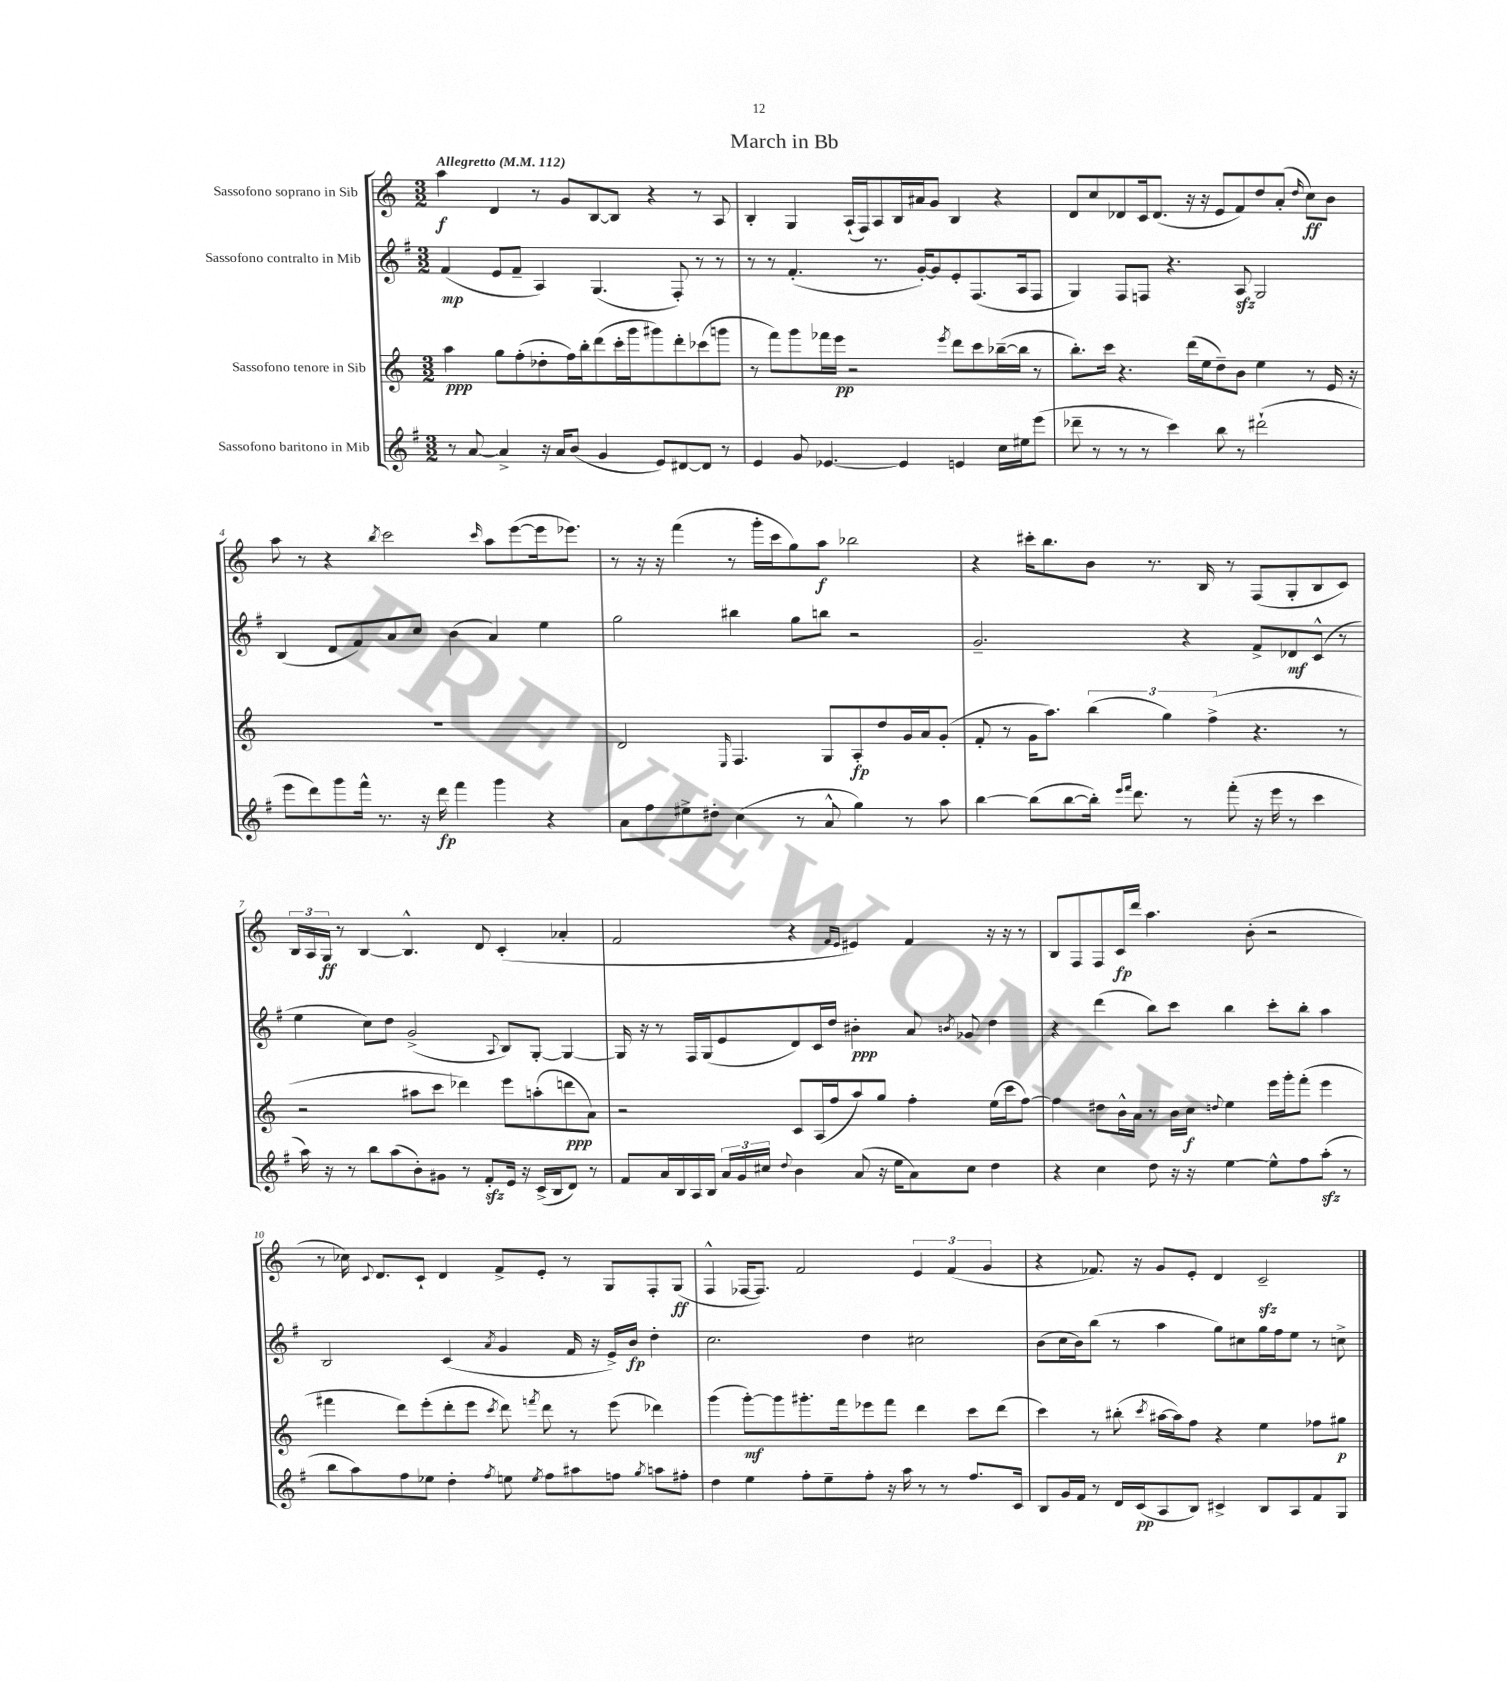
\header { title = "March in Bb" }
<<
\new StaffGroup <<
\new Staff = "s0" \with { instrumentName = "Sassofono soprano in Sib" } {
    \clef treble \key c \major \numericTimeSignature \time 3/2 \tempo "Allegretto" 4 = 112
    \autoBeamOff a''4\f d'4 r8 g'8[ b8~ b8] r4 r8 a8 |
    b4-. g4 a16[-!( f16) a8 b16 ais'16 g'8] b4 r4 |
    d'8[ c''8 des'8 c'16 des'8.]( r16 r16 e'8[ f'8) d''8 a'8]-.( \grace { d''16 } c''8[\ff) b'8] |
    a''8 r8 r4 \acciaccatura { b''8 } c'''2 \grace { c'''16 } a''8[ e'''8~( e'''16 ees'''8.]) |
    r8 r16 r16 f'''4( r8 g'''16[-. c'''16 g''8) a''8]\f bes''2 |
    r4 cis'''16[-. b''8. b'8] r8. b16 r8 f8[( g8-. b8 c'8]) |
    \tuplet 3/2 { b16[ a16 g16]\ff } r8 b4~ b4.-^ d'8 c'4-.( aes'4-. |
    f'2 r4 \grace { f'16[ e'16] } eis'4) f'4 r16 r16 r8 |
    b8[ f8 f8 c'16\fp d'''16] a''4. b'8-.( r2 |
    r8 ces''16) \appoggiatura { c'8 } d'8.[ c'8]-! d'4 f'8[-> e'8]-. r8 g8[ f8-. g8]\ff( |
    f4-^ fes16[~ fes8.]) f'2 \tuplet 3/2 { e'4 f'4( g'4 } |
    r4 fes'8.) r16 g'8[ e'8]-. d'4 c'2--\sfz \bar "|." |
}
\new Staff = "s1" \with { instrumentName = "Sassofono contralto in Mib" } {
    \clef treble \key g \major \numericTimeSignature \time 3/2
    \autoBeamOff fis'4\mp( e'8[ fis'8]-- a4) g4.( fis8-.) r8 r8 |
    r8 r8 fis'4.-.( r8. g'16[~-.) g'8 e'8-. fis8.( a16 fis8] |
    g4) fis8[ f8] r4. a8\sfz g2 |
    b4( d'8[ fis'8) a'8 c''8] b'4( a'4) e''4 |
    g''2 bis''4 g''8[ b''8] r2 |
    g'2.-- r4 fis'8[-> des'8\mf c'8]-^( r8 |
    e''4 c''8[) d''8] g'2->( \appoggiatura { a8 } b8[) g8]~-. g4~ |
    g16 r16 r8 fis16[ g16( e'8 d'8) c'16 d''16] bis'4-.\ppp a'8 \acciaccatura { b'8 } ges'8 d''4 |
    r4 d'''4( b''8[) c'''8] b''4 c'''8[-. b''8]-. a''4 |
    b2 c'4( \acciaccatura { a'8 } g'4 fis'16 r16 e'16[->) b'16]\fp d''4-. |
    c''2. d''4 cis''2 |
    b'8[( c''16 b'16) b''8]( r8 a''4 g''8[) cis''8 g''16 fis''16 e''8] r8 c''8-> \bar "|." |
}
\new Staff = "s2" \with { instrumentName = "Sassofono tenore in Sib" } {
    \clef treble \key c \major \numericTimeSignature \time 3/2
    \autoBeamOff a''4\ppp g''8[ f''8-.( des''8-. f''16) b''16-. d'''8( c'''16-. g'''16 gis'''8) d'''8-. ces'''8( g'''8] |
    r8 f'''8[) g'''8 fes'''16 e'''16]\pp r2 \acciaccatura { e'''8 } d'''8[ c'''8 bes''16~--( bes''16] r8 |
    b''8.[-.) c'''16] r4. d'''16[( e''16 d''8--) b'8] e''4 r8 e'16 r16 |
    R1. |
    d'2 \grace { e16 } f4. g8[ a8-.\fp d''8 g'16 a'16 g'8]-.( |
    f'8-. r8 g'16[ a''8.]) \tuplet 3/2 { b''4( g''4) f''4->( } r4. r8 |
    r2 ais''8[ c'''8] des'''4) e'''8[ a''8-.( d'''8\ppp a'8]) |
    r2 c'8[ a16( f''16 a''8) g''8] f''4-. e''16[( c'''16 f''8]~) |
    f''4 dis''8[ b'16-^ a'16] r8 b'16[ c''16]\f \appoggiatura { d''8 } e''4 e'''16[ g'''16-. f'''8]-.( e'''4 |
    fis'''4 d'''8[) e'''8-.( d'''8-. e'''8] \acciaccatura { c'''8 } d'''8) \acciaccatura { f'''8 } d'''8 r8 e'''8( des'''4) |
    g'''4( g'''8[~-.\mf) g'''8 gis'''8.-. f'''16 ees'''8 f'''8] d'''4 c'''8[ d'''8]( |
    c'''4) r8 bis''8-.( \acciaccatura { c'''8 } ais''16[~ ais''16) f''8] r4 e''4 fes''8[ gis''8]\p \bar "|." |
}
\new Staff = "s3" \with { instrumentName = "Sassofono baritono in Mib" } {
    \clef treble \key g \major \numericTimeSignature \time 3/2
    \autoBeamOff r8 a'8~ a'4-> r16 a'16[ b'8]( g'4 e'8[) dis'8~ dis'8] r8 |
    e'4 g'8 ees'4.~ ees'4 e'4 c''16[ eis''16 e'''8]( |
    des'''8-- r8 r8 r8 c'''4) b''8 r8 dis'''2-!( |
    e'''8[ d'''8) g'''8 fis'''16]-^ r8. r16 d'''16\fp fis'''4 g'''4 r4 |
    a'8[ fis''8 eis''8-> dis''8]-. c''4( r8 a'8-^ g''4) r8 a''8 |
    b''4~ b''8[( b''8~ b''16]-.) \grace { e'''16[ fis'''16] } d'''8. r8 fis'''8-.( r16 e'''16 r8 c'''4 |
    a''16) r16 r8 b''8[ a''8( b'8-.) gis'8] r8 fis'8[-.\sfz e'16] r16 c'16[->( b16 d'8]) r8 |
    fis'8[ a'16 b16 a16 b16] \tuplet 3/2 { a'16[ g'16 cis''16] } \appoggiatura { d''8 } b'4 a'8( r16 e''16[ a'8) cis''8] d''4 |
    r4 c''4 d''8 r16 r16 e''4~ e''8[-^ fis''8 a''8]-.\sfz( r8 |
    b''8[ a''8) fis''8 ees''8] d''4-. \acciaccatura { fis''8 } e''8 \acciaccatura { e''8 } fis''8[ ais''8 f''8] \acciaccatura { g''8 } a''8[ fis''8]-. |
    d''4 e''4 fis''8[-. e''8-- fis''8]-. r16 a''16 r8 r8 fis''8.[ c'16] |
    b8[ g'16 fis'16] r8 d'16[ c'16\pp( a8 b8]) cis'4-> b8[ a8 fis'8 g8] \bar "|." |
}
>>
>>
